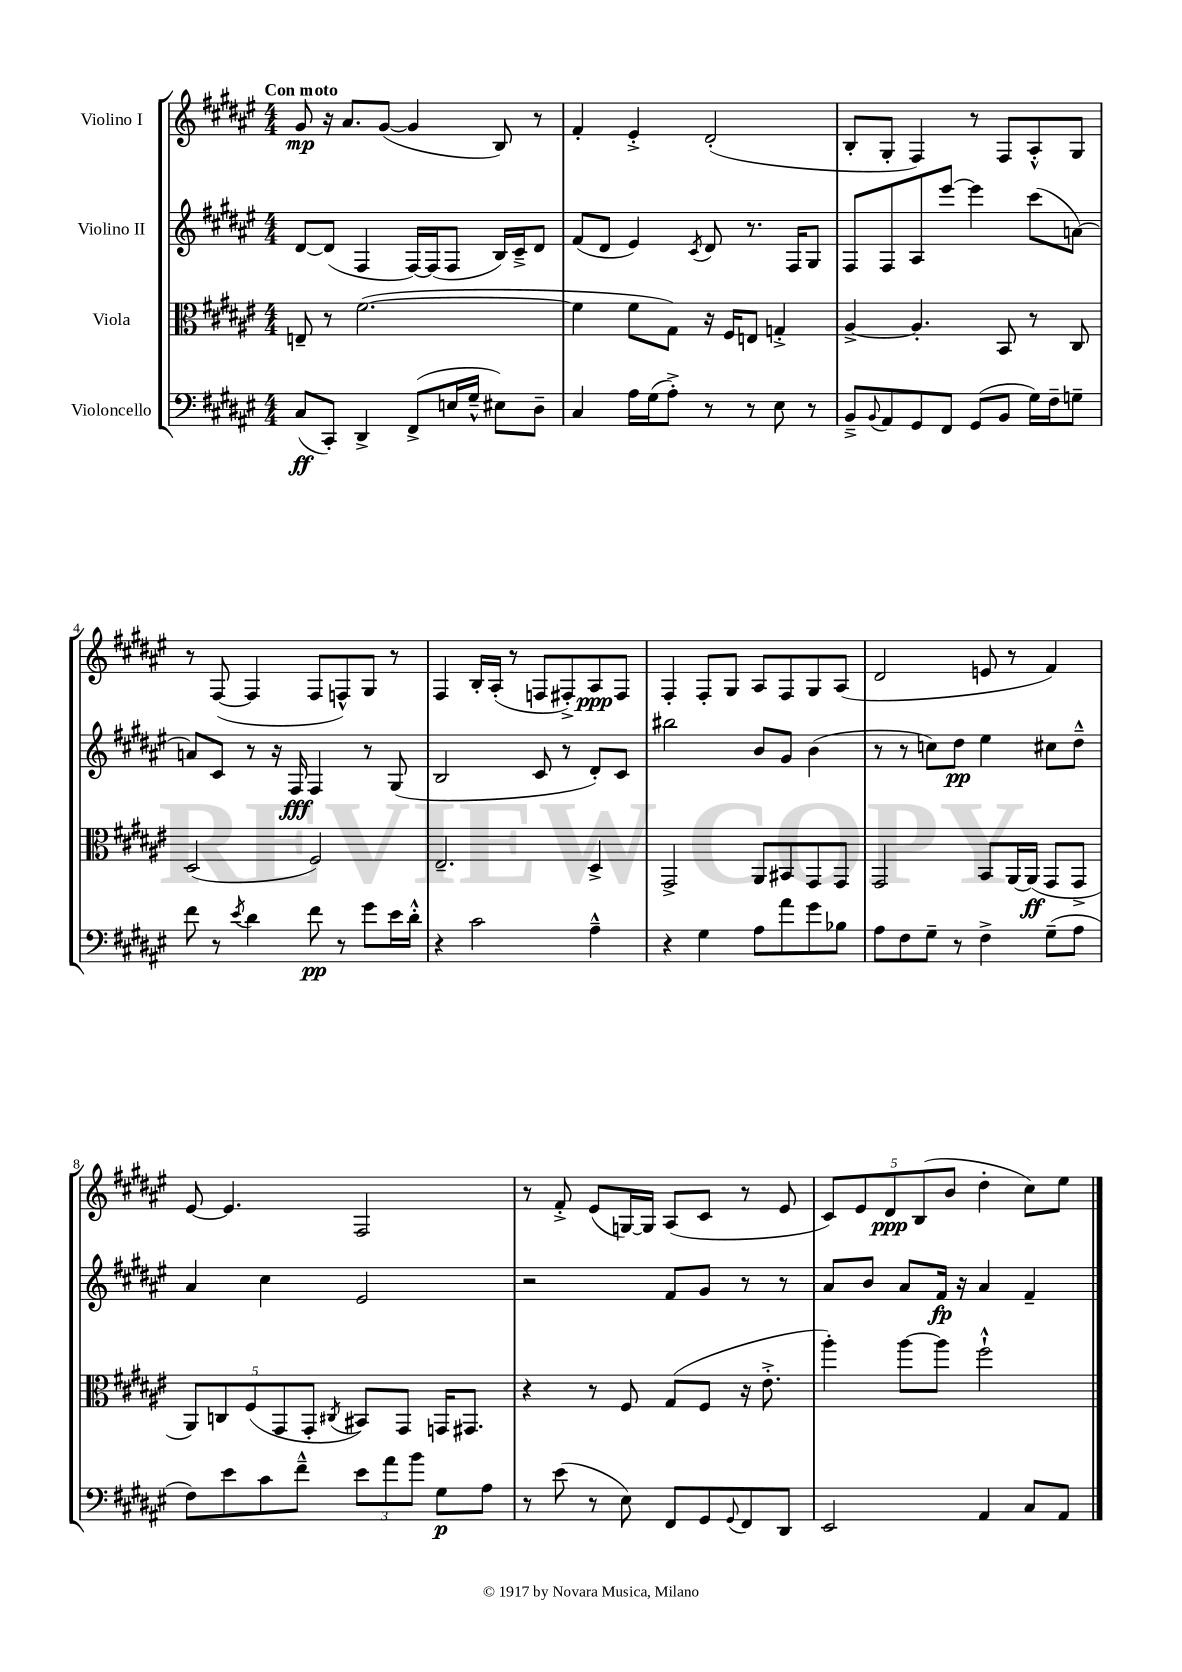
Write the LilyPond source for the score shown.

<<
\new StaffGroup <<
\new Staff = "s0" \with { instrumentName = "Violino I" } {
    \clef treble \key fis \major \numericTimeSignature \time 4/4 \tempo "Con moto"
    gis'8\mp r16 ais'8. gis'8~( gis'4 b8) r8 |
    fis'4-. eis'4-.-> dis'2-.( |
    b8-. gis8-. fis4) r8 fis8 ais8-.-^ gis8 |
    r8 fis8~( fis4 fis8 f8-^) gis8 r8 |
    fis4 b16-. ais16-.( r8 f8 fis8-.->) ais8\ppp fis8 |
    fis4-. fis8-. gis8 ais8 fis8 gis8 ais8( |
    dis'2 e'8 r8 fis'4) |
    eis'8~ eis'4. fis2 |
    r8 fis'8-.-> eis'8( g16~) g16 ais8( cis'8 r8 eis'8 |
    \tuplet 5/4 { cis'8) eis'8 dis'8\ppp b8( b'8 } dis''4-. cis''8) eis''8 \bar "|." |
}
\new Staff = "s1" \with { instrumentName = "Violino II" } {
    \clef treble \key fis \major \numericTimeSignature \time 4/4
    dis'8~ dis'8( fis4 fis16~) fis16( fis8 b16) cis'16---> dis'8 |
    fis'8( dis'8 eis'4) \acciaccatura { cis'8 } dis'8 r8. fis16 gis8 |
    fis8 fis8 ais8 eis'''8~ eis'''4 cis'''8( a'8~) |
    a'8 cis'8 r8 r16 fis16\fff fis4 r8 gis8( |
    b2 cis'8 r8 dis'8-.) cis'8 |
    bis''2 b'8 gis'8 b'4( |
    r8 r8 c''8) dis''8\pp eis''4 cis''8 dis''8---^ |
    ais'4 cis''4 eis'2 |
    r2 fis'8 gis'8 r8 r8 |
    ais'8 b'8 ais'8 fis'16\fp r16 ais'4 fis'4-- \bar "|." |
}
\new Staff = "s2" \with { instrumentName = "Viola" } {
    \clef alto \key fis \major \numericTimeSignature \time 4/4
    e8-- r8 fis'2.~( |
    fis'4 fis'8 gis8) r16 fis16 e8 g4-.-> |
    ais4~-> ais4.-. b,8 r8 cis8 |
    dis2( fis2) |
    eis2.-- dis4-> |
    gis,2-> ais,8 bis,8 gis,8 gis,8 |
    gis,2 b,8 ais,16~ ais,16\ff( gis,8 gis,8-> |
    \tuplet 5/4 { ais,8) c8 fis8( gis,8 gis,8-. } \acciaccatura { cis8 } bis,8) gis,8 g,16 gis,8. |
    r4 r8 fis8 gis8( fis8 r16 eis'8.-.-> |
    ais''4-.) ais''8~ ais''8 fis''2-!-^ \bar "|." |
}
\new Staff = "s3" \with { instrumentName = "Violoncello" } {
    \clef bass \key fis \major \numericTimeSignature \time 4/4
    cis8\ff( cis,8-.) dis,4-> fis,8->( e16 gis16---^ eis8) dis8-- |
    cis4 ais16 gis16( ais8-.->) r8 r8 eis8 r8 |
    b,8---> \appoggiatura { b,8 } ais,8 gis,8 fis,8 gis,8( b,8 gis16) fis16-- g8-- |
    fis'8 r8 \acciaccatura { eis'8 } dis'4 fis'8\pp r8 gis'8 eis'16 dis'16-.-^ |
    r4 cis'2 ais4---^ |
    r4 gis4 ais8 ais'8 gis'8 bes8 |
    ais8 fis8 gis8-- r8 fis4-> gis8--( ais8 |
    fis8) eis'8 cis'8 fis'8---^ \tuplet 3/2 { eis'8 ais'8 b'8 } gis8\p ais8 |
    r8 eis'8( r8 eis8) fis,8 gis,8 \appoggiatura { gis,8 } fis,8 dis,8 |
    eis,2 ais,4 cis8 ais,8 \bar "|." |
}
>>
>>
